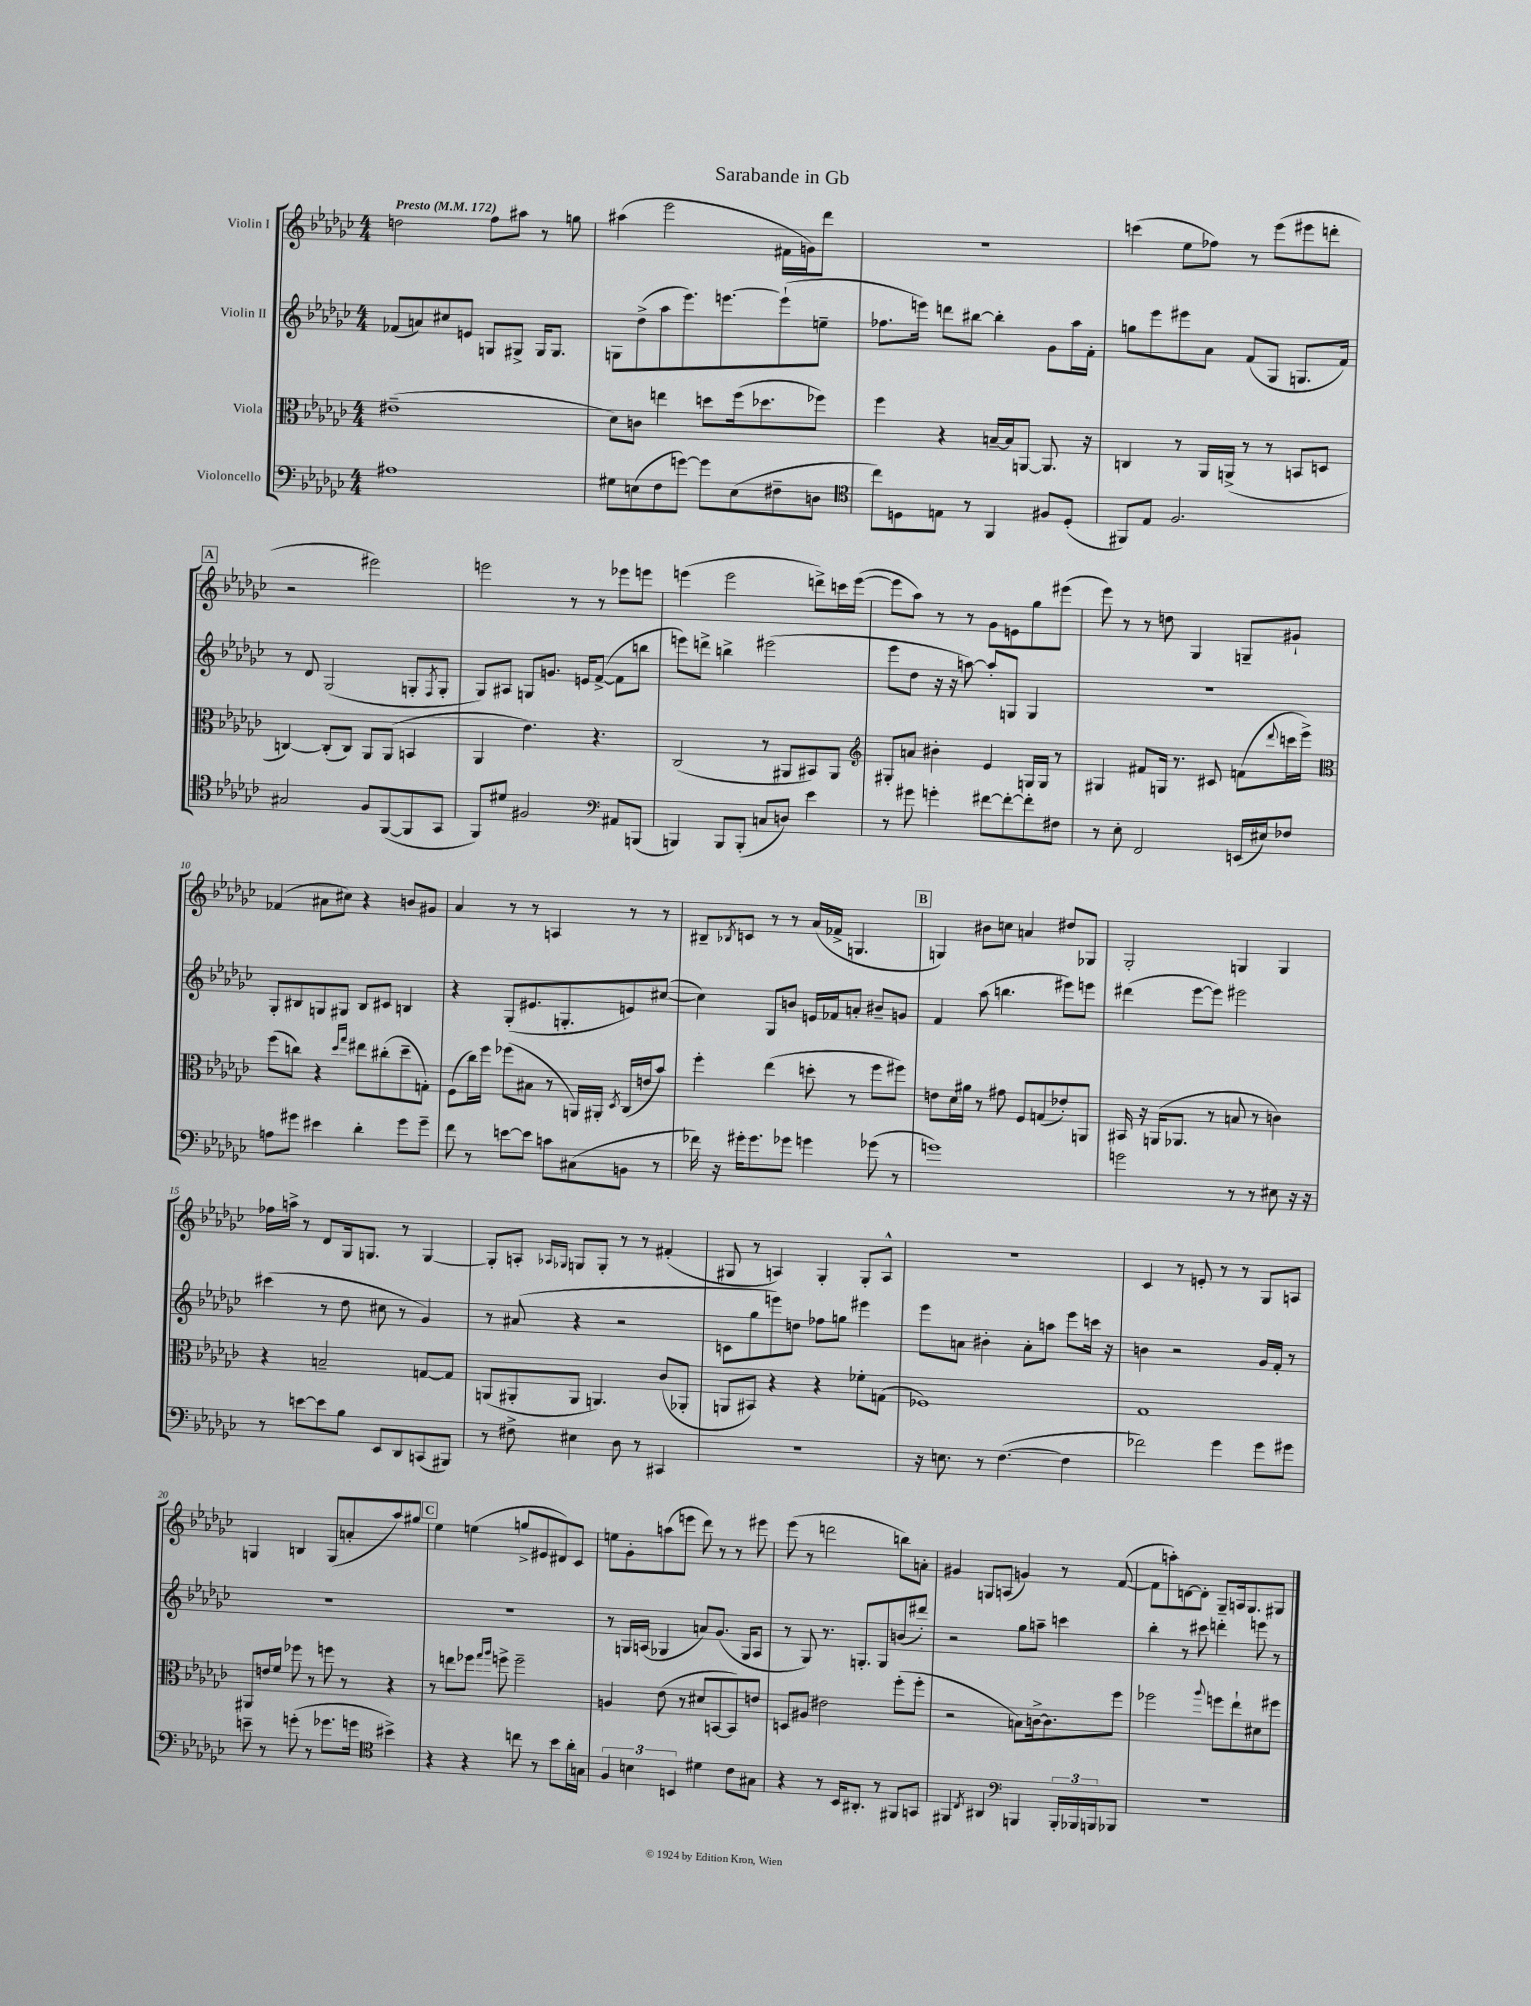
\header { title = "Sarabande in Gb" }
<<
\new StaffGroup <<
\new Staff = "s0" \with { instrumentName = "Violin I" } {
    \clef treble \key ges \major \numericTimeSignature \time 4/4 \tempo "Presto" 4 = 172
    d''2 f''8 ais''8 r8 g''8 |
    ais''4( ees'''2 fis'16 g'16) des'''8 |
    r1 |
    c'''4( ees''8 fes''8) r8 ees'''8( eis'''8 d'''8-. |
    \mark \markup { \box "A" } r2 eis'''2) |
    e'''2 r8 r8 ees'''8 e'''8 |
    e'''4( e'''2 d'''8->) c'''16 e'''16~( |
    e'''8 aes''8) r8 r8 ges'8 e'8 ges''8 eis'''8( |
    ees'''8) r8 r8 d''8 ges4 g8-- gis'8-! |
    fes'4( ais'8 cis''8) r4 b'8 gis'8 |
    aes'4 r8 r8 a4 r8 r8 |
    bis8-- \acciaccatura { bes8 } c'8 r8 r8 aes'16( fes'16-> g4. |
    \mark \markup { \box "B" } g4) bis'8 c''8 a'4 dis''8 ges8 |
    ges2-. g4 g4 |
    fes''16 a''16-> r8 des'8 ges16 g8. r8 g4~ |
    g8-. a8-. \grace { aes16 ges16 } g8 g8-. r8 r8 fis'4-.( |
    gis8 r8 a4) gis4-. gis8-. a8-^ |
    R1 |
    ces'4 r8 e'8-. r8 r8 ges8 a8 |
    g4 b4 g8( a'8-. aes''8) gis''8 |
    \mark \markup { \box "C" } ees''4 e''4( g''8-> eis'8 dis'8) ces'8 |
    e''8 ges'8-. a''8( e'''8 des'''8) r8 r8 eis'''8 |
    ees'''8( r8 d'''2 b''8) a'8-. |
    gis'4 g8 a8( g'4) r8 f'8~( |
    f'8 a''8-.) d'8~ d'8-. ges8-- a16 ges8. gis8 \bar "|." |
}
\new Staff = "s1" \with { instrumentName = "Violin II" } {
    \clef treble \key ges \major \numericTimeSignature \time 4/4
    fes'8( a'8) cis''8 e'8 g8 gis8-> gis16 gis8. |
    g8 des''8->( aes''8 ees'''8.) e'''8.~ e'''8-!( e''8-- |
    fes''8. e'''16) d'''8 bis''8~ bis''4-. ges'8 aes''16 f'16-. |
    g''8 ees'''8 eis'''8 aes'8 f'8( ges8 g8. f'16) |
    \mark \markup { \box "A" } r8 des'8 ges2( g8-. \acciaccatura { f8 } g8-. |
    ges8) ais8 g8 g'8. e'16 f'8~->( f'8 b''8 |
    e'''8) d'''8-> b''4-> eis'''2( |
    ees'''8 des''8 r16 r16 a''8~) a''8-. g8 g4 |
    R1 |
    ges8-. bis8 g8 gis8 bis8 cis'8 b4 |
    r4 ges8-.( eis'8. g8.-. e'8) cis''8~( |
    cis''4) ges8 b'8 e'16 fes'16 a'8-. bis'8-- g'8 |
    \mark \markup { \box "B" } f'4 aes''8( b''4. eis'''8) e'''8 |
    dis'''4( ees'''8~ ees'''8) eis'''2 |
    cis'''4( r8 des''8 cis''8 r8 ges'4) |
    r8 ais'8( r4 r2 |
    c'8 ges''8 e'''8) d''8 fes''8 g''8 eis'''4 |
    ees'''8 a'8 bis'4-. a'8-. a''8 ees'''8 c'''16 r16 |
    b'4 r2 ges'16 f'16-. r8 |
    R1 |
    \mark \markup { \box "C" } R1 |
    r8 g16 a16( ges4 a'8) ges'8.( ges16 a8 |
    r8 ges8) r8. g8.-. g8 b'8( dis'''8-.) |
    r2 ges''8 a''8-- c'''4 |
    bes''4-. r8 cis'''8 d'''4-. e'''8 r8 \bar "|." |
}
\new Staff = "s2" \with { instrumentName = "Viola" } {
    \clef alto \key ges \major \numericTimeSignature \time 4/4
    eis'1--( |
    des'8) c'8 e''4 d''8 f''16( des''8. fes''8) |
    f''4 r4 b16~-- b16 a,8~ a,8. r16 |
    c4 r8 aes,16 a,16->( r8 r8 b,8 d8 |
    \mark \markup { \box "A" } c4~) c8-.( c8) aes,8 aes,8( b,4 |
    aes,4 ees'4.) r4. |
    ces2( r8 ais,8 bis,8) ais,8 |
    \clef treble gis8-. a'8 bis'4-. ees'4 g16 g16 r8 |
    gis4 fis'8 g16 r8. cis'8 f'8( \appoggiatura { des'''8 } c'''16 ees'''16->) |
    \clef alto f''8( c''8) r4 \grace { des''16 ges''16 } eis''8 cis''8-.( des''8-- g8-.) |
    f8( ces''16) f''16 fes''8( bis8 r8 a,16) ais,16-. \acciaccatura { des8 } ces16( e'16 bes'8) |
    f''4-. ees''4( d''8-. r8 f''8 fis''8) |
    \mark \markup { \box "B" } e'8 des'16 ais'16 r8 gis'8 f8 g8( ees'8-.) a,8 |
    bis,16 r16 a,16( aes,8. r8 b8 r8 c'4) |
    r4 b2-- g8~ g8 |
    a,8( ais,8-. ais,8 a,4.) ces'8( aes,8-. |
    a,8 bis,8) r4 r4 fes'8-. g8( |
    fes1) |
    ges1 |
    ais,8 e'16 f'16 fes''8 r8 f''8 r8 r4 |
    \mark \markup { \box "C" } r8 e''8 fes''8 \grace { ges''16 aes''16 } f''8-> f''2-- |
    a4 ees'8( r8 dis'8 b,8~ b,8) e'8 |
    d8 ais8 eis'2 f''8-.( f''8-. |
    r2 b8) c'16~-> c'8. f''8 |
    fes''2 \appoggiatura { aes''8 } f''8 ees''8-! dis'8 fis''8 \bar "|." |
}
\new Staff = "s3" \with { instrumentName = "Violoncello" } {
    \clef bass \key ges \major \numericTimeSignature \time 4/4
    ais1 |
    gis8 e8( f8 g'8~) g'8 e8( fis8-- d8 |
    \clef tenor ces''8) d8 e8 r8 f,4 fis8 d8-.( |
    fis,8) ees8 f2. |
    \mark \markup { \box "A" } gis2 f8 f,8~( f,8 ges,8 |
    f,8) dis'8 fis2 \clef bass ais,8 b,,8( |
    b,,4) b,,8 b,,8-.( c8 d8) ees'4 |
    r8 gis'8 g'4-. fis'8~ fis'8~-. fis'8-. fis8 |
    r8 ees8-. f,2 e,16( eis16) fes8 |
    a8 gis'8 eis'4 des'4-. gis'8 gis'8-- |
    f'8 r8 e'8~ e'8 c'8 cis8( b,8 r8 |
    fes'16) r16 gis'16-. gis'8. ges'8 g'4 ges'8( r8 |
    \mark \markup { \box "B" } g'1) |
    g'2 r8 r8 eis8 r16 r16 |
    r8 e'8~ e'8 bes8 ees,8 des,8 c,8( bis,,8) |
    r8 fis8-> eis4 des8 r8 cis,4 |
    R1 |
    r16 e8. r8 f4.~( f4 |
    fes'2) ges'4 ges'8 gis'8 |
    e'8-- r8 g'8-.( r8 ges'8. g'16 \clef tenor bis'4->) |
    \mark \markup { \box "C" } r4 r4 c''8 r8 bes'8 aes'16-. g16 |
    \tuplet 3/2 { f4 b4 b,4 } dis'4 ces'8 gis8 |
    r4 r8 bes,16 ais,8.-. r8 fis,8 g,8 |
    fis,4 \acciaccatura { ces8 } ais,4 \clef bass b,,4 \tuplet 3/2 { b,,16-. bes,,16 b,,16 } bes,,8 |
    r1 \bar "|." |
}
>>
>>
